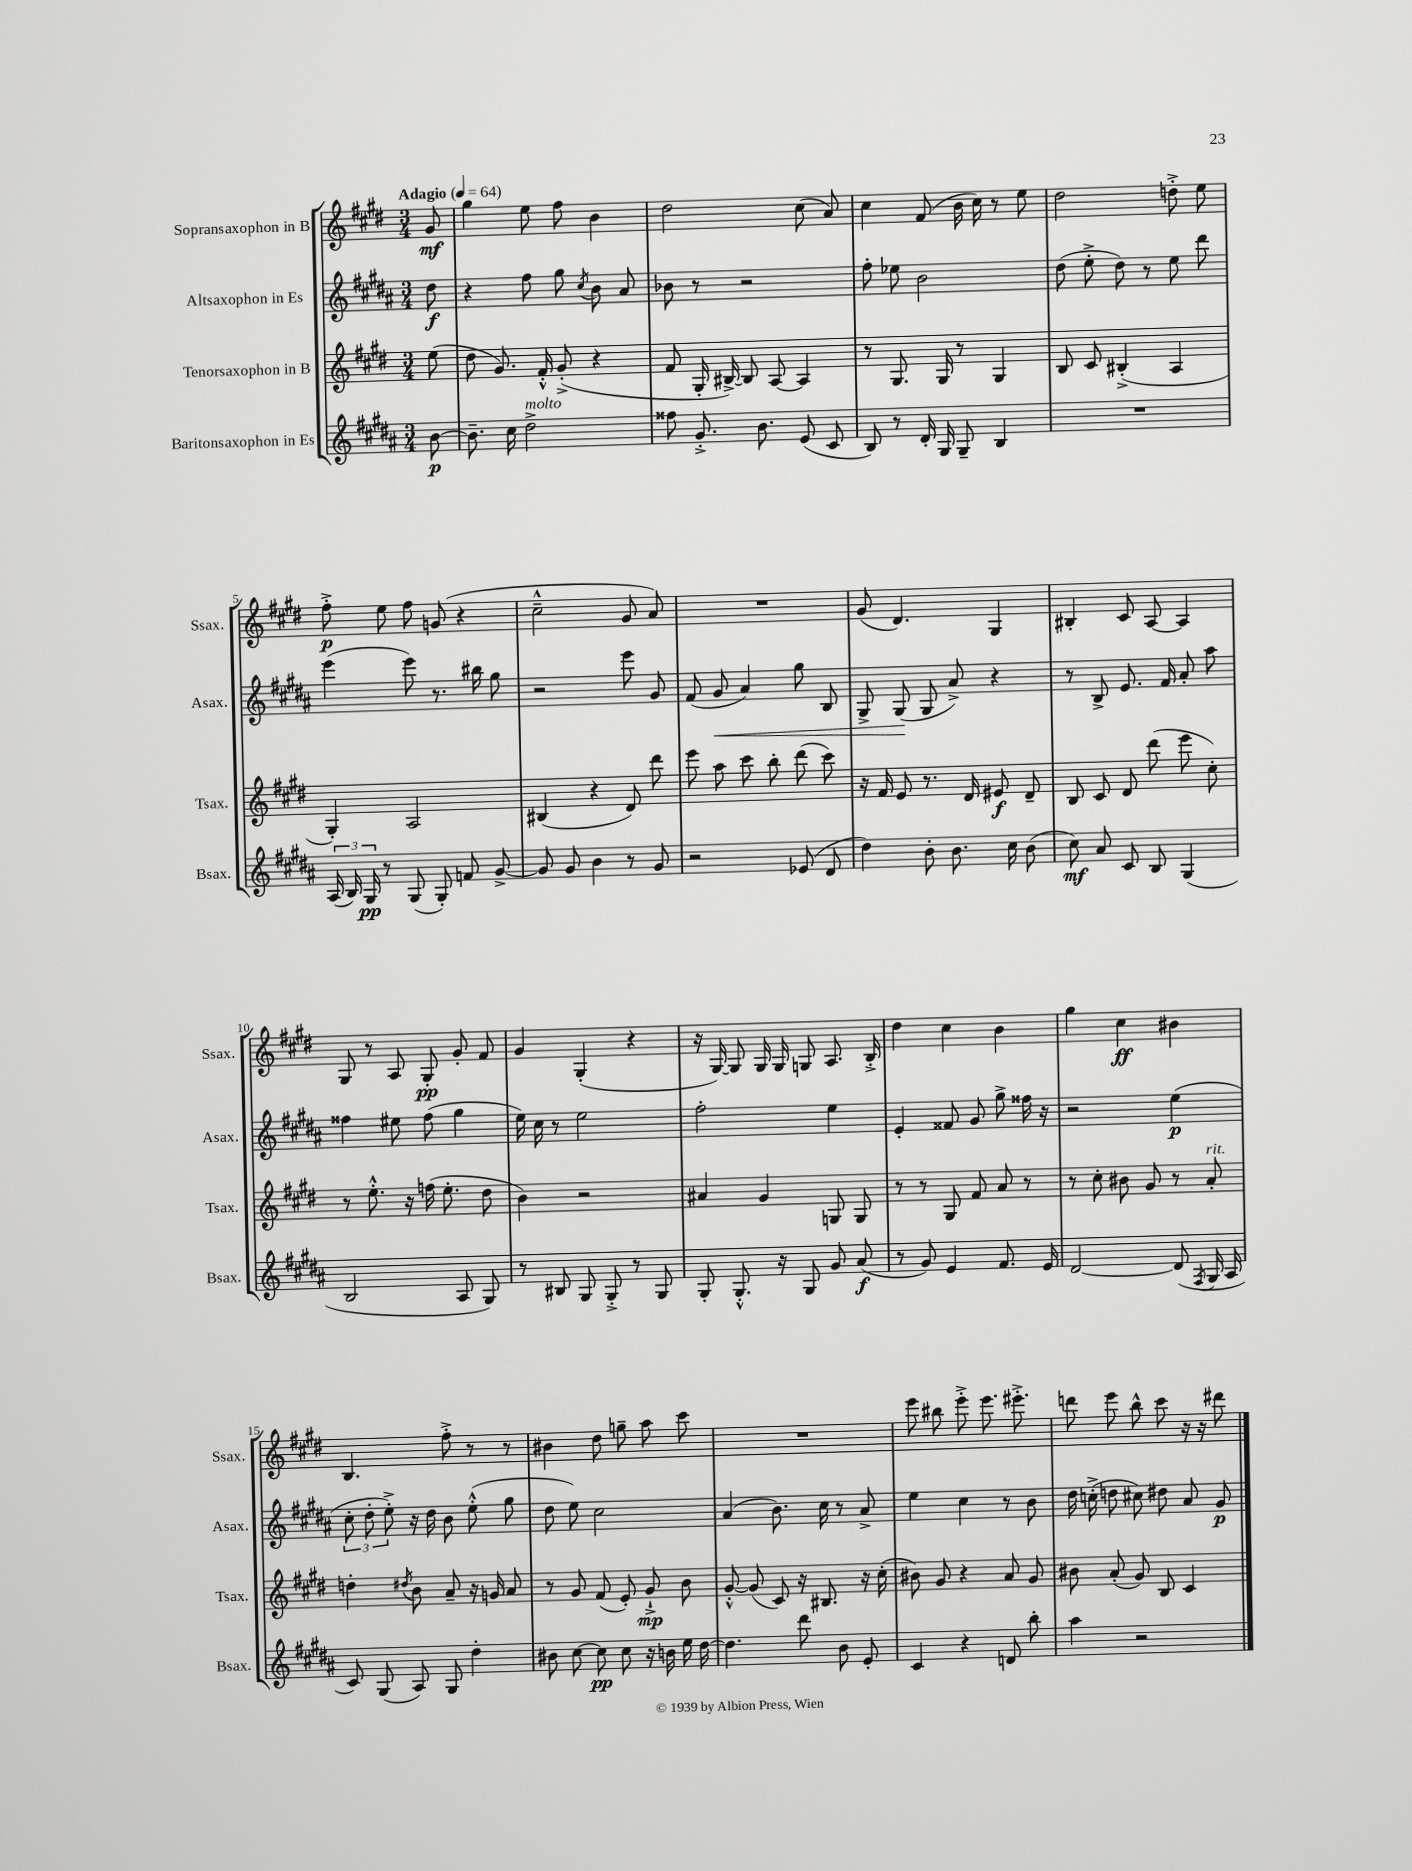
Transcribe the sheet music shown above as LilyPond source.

<<
\new StaffGroup <<
\new Staff = "s0" \with { instrumentName = "Sopransaxophon in B" shortInstrumentName = "Ssax." } {
    \clef treble \key e \major \numericTimeSignature \time 3/4 \partial 8 \tempo "Adagio" 4 = 64
    \autoBeamOff gis'8\mf |
    gis''4 e''8 fis''8 b'4 |
    dis''2 cis''8( a'8) |
    cis''4 fis'8( b'16 cis''16) r8 e''8 |
    dis''2 d''8-.-> e''8 |
    fis''8-.->\p e''8 fis''8 g'8( r4 |
    cis''2---^ gis'8 a'8) |
    R2. |
    gis'8( dis'4.) gis4 |
    bis4-. cis'8 a8~ a4 |
    gis8 r8 a8 gis8-.\pp gis'8-. fis'8 |
    gis'4 gis4-.( r4 |
    r16 gis16~) gis8 gis16 gis16 g8 a8. b16-.-> |
    dis''4 cis''4 b'4 |
    gis''4 cis''4\ff bis'4 |
    b4. fis''8-.-> r8 r8 |
    bis'4 dis''8 g''8-- a''8 cis'''8 |
    R2. |
    e'''8 bis''8 e'''8-.-> e'''8. eis'''8.-.-> |
    d'''8 e'''8 b''8-^ cis'''8 r16 r16 dis'''8 \bar "|." |
}
\new Staff = "s1" \with { instrumentName = "Altsaxophon in Es" shortInstrumentName = "Asax." } {
    \clef treble \key b \major \numericTimeSignature \time 3/4 \partial 8
    \autoBeamOff dis''8\f |
    r4 fis''8 gis''8 \acciaccatura { cis''8 } b'8 ais'8 |
    bes'8 r8 r2 |
    fis''8-. ees''8 b'2 |
    dis''8( e''8-.-> dis''8) r8 e''8 dis'''8 |
    e'''4( e'''8) r8. bis''16 gis''8 |
    r2 e'''8 gis'8 |
    fis'8( gis'8\< ais'4) gis''8 b8 |
    gis8-> gis8\!( gis8 ais'8->) r4 |
    r8 b8-> e'8. fis'16 ais'8-. ais''8 |
    fisis''4 eis''8 fisis''8( gis''4 |
    e''16) cis''16 r8 e''2 |
    fis''2-. e''4 |
    e'4-. fisis'8 gis'8 gis''8-> fisis''16 r16 |
    r2 e''4\p( |
    \tuplet 3/2 { cis''8-. dis''8-. e''8-.->) } r16 dis''16 b'8 e''8-.-^( gis''8 |
    dis''8 e''8) cis''2 |
    ais'4( b'8.) cis''16 r8 ais'8-> |
    e''4 cis''4 r8 b'8 |
    dis''16 c''16-.->( d''8 cis''8) dis''8 ais'8 gis'8\p \bar "|." |
}
\new Staff = "s2" \with { instrumentName = "Tenorsaxophon in B" shortInstrumentName = "Tsax." } {
    \clef treble \key e \major \numericTimeSignature \time 3/4 \partial 8
    \autoBeamOff e''8( |
    dis''8 gis'8.) fis'16-.-^ gis'8-.->( r4 |
    fis'8 gis16-. bis16~->) bis8 a8~ a4 |
    r8 gis8. gis16 r8 gis4 |
    b8 cis'8 bis4-.->( a4 |
    gis4-.) a2 |
    bis4( r4 dis'8) dis'''8 |
    e'''8 a''8 cis'''8 b''8-. dis'''8( cis'''8) |
    r16 fis'16 e'8 r8. dis'16 eis'8\f dis'8-- |
    b8 cis'8 dis'8 dis'''8( e'''8 cis''8-.) |
    r8 e''8.-.-^ r16 f''16( e''8.-. dis''8 |
    b'4) r2 |
    ais'4 gis'4 g8 g8 |
    r8 r8 gis8 fis'8 a'8 r8 |
    r8 cis''8-. bis'8 gis'8 r8 a'8-.^\markup { \italic "rit." } |
    d''4-. \acciaccatura { dis''8 } b'8 a'8-- r16 g'16 a'8 |
    r8 gis'8 fis'8( e'8-.) gis'8-!->\mp b'8 |
    gis'8~-.-^ gis'8( cis'8) r16 bis8. r16 cis''16-.( |
    bis'8) gis'8 r4 a'8 gis'8 |
    bis'8 a'8-.( gis'8) b8 cis'4 \bar "|." |
}
\new Staff = "s3" \with { instrumentName = "Baritonsaxophon in Es" shortInstrumentName = "Bsax." } {
    \clef treble \key b \major \numericTimeSignature \time 3/4 \partial 8
    \autoBeamOff b'8~\p |
    b'8.-- cis''16 dis''2->^\markup { \italic "molto" } |
    fisis''8 gis'8.-.-> b'8. e'8( cis'8 |
    b8) r8 dis'16-. gis16 gis8-- b4 |
    R2. |
    \tuplet 3/2 { ais16( b16) gis16\pp } r8 gis8( gis8-.) f'8 gis'8~-> |
    gis'8 gis'8 b'4 r8 gis'8 |
    r2 ees'8( dis'8 |
    dis''4) b'8-. b'8. cis''16 b'8( |
    cis''8\mf) ais'8 cis'8 b8 gis4( |
    b2 ais8 gis8) |
    r8 bis8 gis8 gis8-.-> r8 gis8 |
    gis8-. gis8.-.-^ r16 gis8 gis'8 ais'8\f( |
    r8 gis'8) e'4 fis'8. e'16 |
    dis'2~ dis'8( \acciaccatura { fis8 } gis16 ais16 |
    cis'8) gis8( ais8) gis8 dis''4-. |
    bis'8 cis''8~ cis''8\pp cis''8 r16 b'16 e''16 dis''16~ |
    dis''4. dis'''8 b'8 e'8-. |
    cis'4 r4 d'8 b''8-. |
    ais''4 r2 \bar "|." |
}
>>
>>
